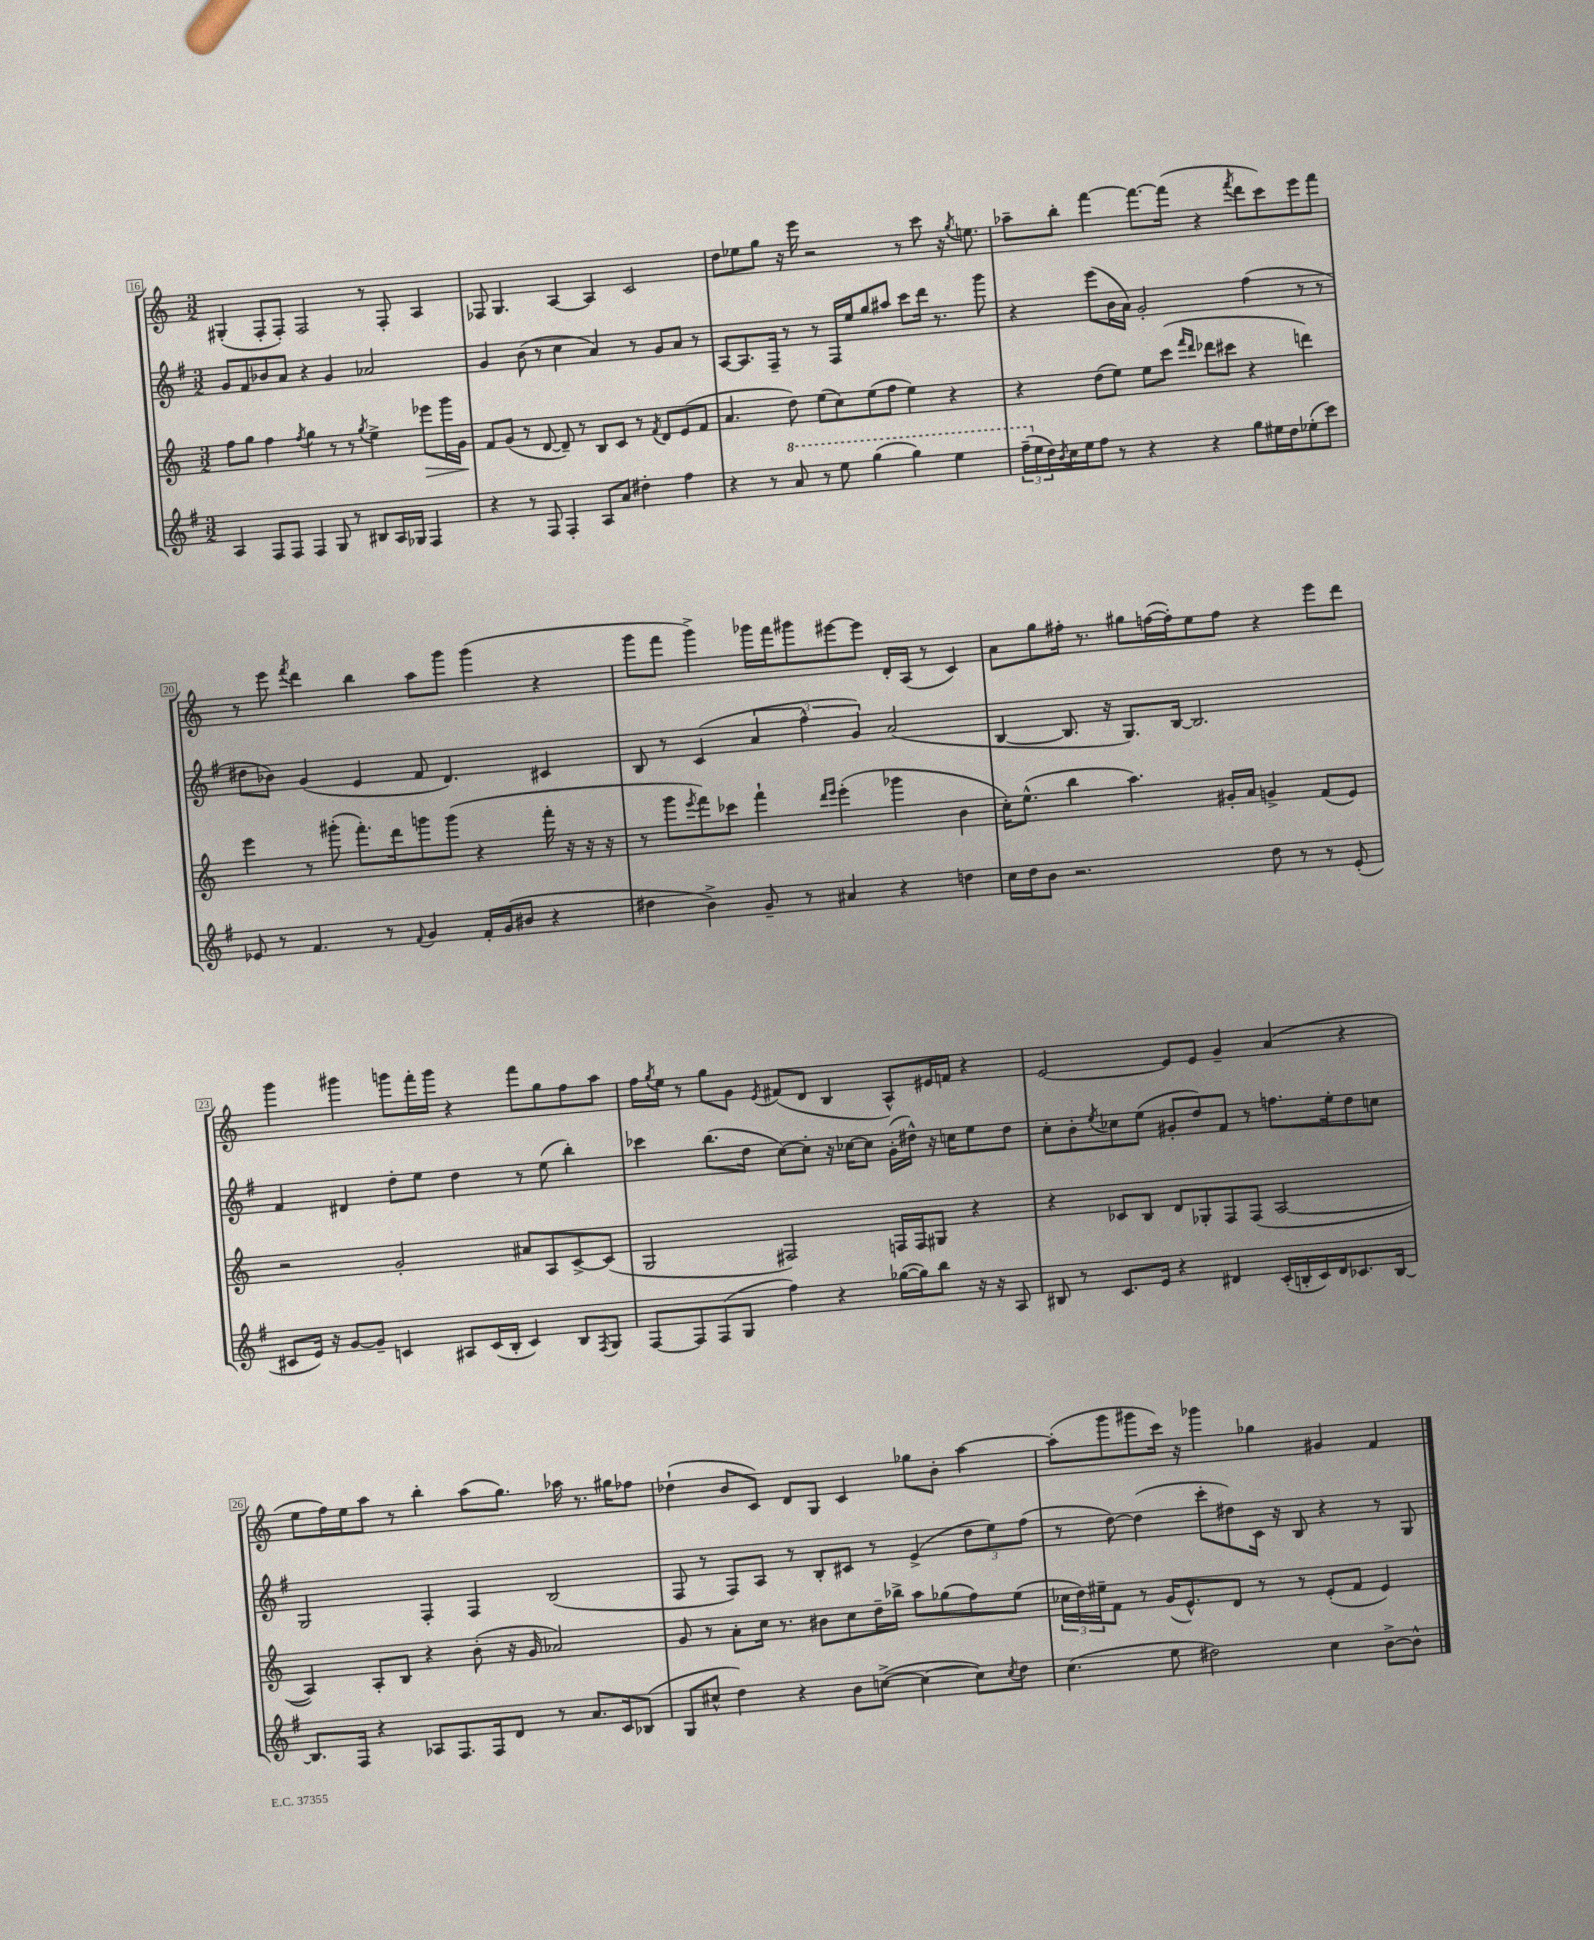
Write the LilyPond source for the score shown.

<<
\new StaffGroup <<
\new Staff = "s0" {
    \clef treble \key c \major \numericTimeSignature \time 3/2
    gis4-.( f8-. f8-.) f2 r8 f8-. a4 |
    fes8 g4. a4~ a4 c'2 |
    d''8 ees''8 g''8 r16 e'''16 r2 r8 c'''8 r16 \acciaccatura { g''8 } e''8. |
    aes''8-- b''8-. f'''4~ f'''8.~ f'''16( r4 \acciaccatura { f'''8 } d'''8 c'''8) e'''8 f'''8 |
    r8 e'''8 \acciaccatura { f'''8 } d'''4 b''4 a''8 g'''8 g'''4( r4 |
    g'''8 f'''8 g'''4->) ges'''16 f'''16 gis'''8 eis'''8~ eis'''8 d'16-. a16( r8 c'4) |
    a'8 g''8 fis''16-. r8. gis''8 f''16~( f''16-.) e''8 f''8 r4 e'''8 d'''8 |
    g'''4 gis'''4 g'''8 f'''16-. g'''16 r4 f'''8 g''8 f''8 a''8 |
    f''16 \acciaccatura { g''8 } e''16 r8 g''8 g'8 \acciaccatura { e'8 } fis'8( d'8 b4 a8-^) eis'16 f'16 r4 |
    e'2~ e'8 e'8 g'4-- a'4( r4 |
    e''8 f''16) e''16 a''8 r8 b''4-. a''8( g''8.) aes''16 r8. gis''16 fes''8 |
    des''4-!( b'8 c'8) d'8 g8 c'4 ges''8 b'8-. a''4~ |
    a''8-.( g'''8 gis'''8 c'''16) r16 ges'''4 ges''4 gis'4 f'4 \bar "|." |
}
\new Staff = "s1" {
    \clef treble \key g \major \numericTimeSignature \time 3/2
    g'8 fis'8 bes'8 a'8 r4 g'4 aes'2 |
    g'4 b'8( r8 c''4 a'4) r8 g'8 a'8 r8 |
    a8~ a8. fis16-- r8 r8 fis16 e''16 g''8 ais''8 c'''8 d'''16 r8. g'''8 |
    r4 e'''8( b'16 a'16) g'2-. fis''4( r8 r8 |
    dis''8 bes'8) g'4( e'4 fis'8 d'4.) cis'4 |
    b8 r8 c'4( \tuplet 3/2 { a'4 fis''4-^ g'4) } a'2( |
    b4~ b8. r16 g8.) b16~ b2. |
    fis'4 dis'4 d''8-. e''8 d''4 r8 e''8( b''4-.) |
    ces'''4 b''8.( d''16 c''8~) c''8-. r16 ces''16~ ces''8 g'16-.( dis''16-^) r16 c''16 e''8 dis''8 |
    c''8-. b'8-. \acciaccatura { e''8 } ces''8 e''8( gis'8-. d''8) fis'8 r8 f''8. e''16-. d''8 c''8 |
    g2 fis4-. fis4 b2( |
    fis8 r8 fis8) a8 r8 b8-. cis'8 r8 e'4->( \tuplet 3/2 { d''8 e''8) fis''8( } |
    r8 d''8~) d''4( c'''8-. dis''8) c'16 r16 b8 r4 r8 g8 \bar "|." |
}
\new Staff = "s2" {
    \clef treble \key c \major \numericTimeSignature \time 3/2
    f''8 g''8 f''4 \acciaccatura { f''8 } g''4 r8 r8 \acciaccatura { g''8 } e''4-> ees'''8\> g'''16 g'16\! |
    f'8 g'8( r8 d'8~ d'8--) r8 b8 c'8 r8 \acciaccatura { f'8 } d'8 e'8( f'8 |
    a'4. d''8) e''8( c''8) e''8( f''8 e''4) r4 |
    r4 d''8( e''8) e''8 c'''8( \grace { f'''16 d'''16 } des'''8 cis'''8 r4 d'''4) |
    e'''4 r8 gis'''8-.( f'''8.-.) d'''16 g'''8 g'''8( r4 f'''16-. r16 r16 r16 |
    r8 g'''8 \acciaccatura { e'''8 } f'''8) ces'''8 f'''4-! \grace { d'''16 e'''16 } e'''4-.( ges'''4 b'4 |
    c''16-.) e''8.-^( b''4 a''4.) gis'16-. a'16 g'4-> f'8( e'8) |
    r2 g'2-. ais'8 a8 c'8~-> c'8( |
    g2 fis2) f16 f16 gis8 r4 |
    r4 ces'8 b8 d'8 ges8-. f8 f8( a2~ |
    a4) a8-. b8 r4 b'8-.( r16 g'16 aes'2) |
    g'8 r8 a'8-. c''16 r8. bis'8 c''8 d''16-- bes''16-> a''8 ges''8( f''8) e''8( |
    \tuplet 3/2 { ces''16 d''16) eis''16-- } f'8 r8 g'16( e'8.-^) d'8 r8 r8 e'8-.( f'8 e'4) \bar "|." |
}
\new Staff = "s3" {
    \clef treble \key g \major \numericTimeSignature \time 3/2
    a4 fis8 fis8 fis4 g8 r8 bis8 a16 ges16 fis4 |
    r4 r8 fis8 fis4-. a8 a'8 dis''4-. fis''4 |
    r4 r8 \ottava #1 a''8 r8 e'''8 g'''4( g'''4) e'''4 |
    \tuplet 3/2 { fis'''16--( \ottava #0 e''16 d''16) } \acciaccatura { b'8 } c''16 e''16 fis''8 r8 r4 r4 g''8 eis''16 d''16 ees''8-.( c'''8) |
    ees'8 r8 fis'4. r8 \appoggiatura { fis'8 } g'4 fis'16-. g'16( bis'8 r4 |
    dis''4 b'4->) g'8-- r8 ais'4 r4 d''4 |
    c''16 d''16 b'8 r2. d''8 r8 r8 e'8-.( |
    cis'8 e'16) r16 g'8~ g'8-- c'4 ais8 c'16( b16-. c'4) b8 \acciaccatura { fis8 } g8 |
    fis8~ fis8 fis8( g8 fis''4) r4 ges''16~( ges''16) b''8 r16 r16 a8 |
    bis8 r8 c'8. e'16 r4 dis'4 c'16-.( b16-. c'16) dis'16 ces'8. b16~ |
    b8. fis16 r4 aes8 fis8. fis16 d'8 r8 a'8. c'16 bes8( |
    g8 cis''8-^ d''4) r4 b'8 c''8~->( c''4~ c''8) \acciaccatura { c''8 } d''8 |
    c''4.( e''8 dis''2) c''4 b'8~-> b'8-^ \bar "|." |
}
>>
>>
\layout { \context { \Score currentBarNumber = #16 \override BarNumber.stencil = #(make-stencil-boxer 0.1 0.3 ly:text-interface::print) } }
